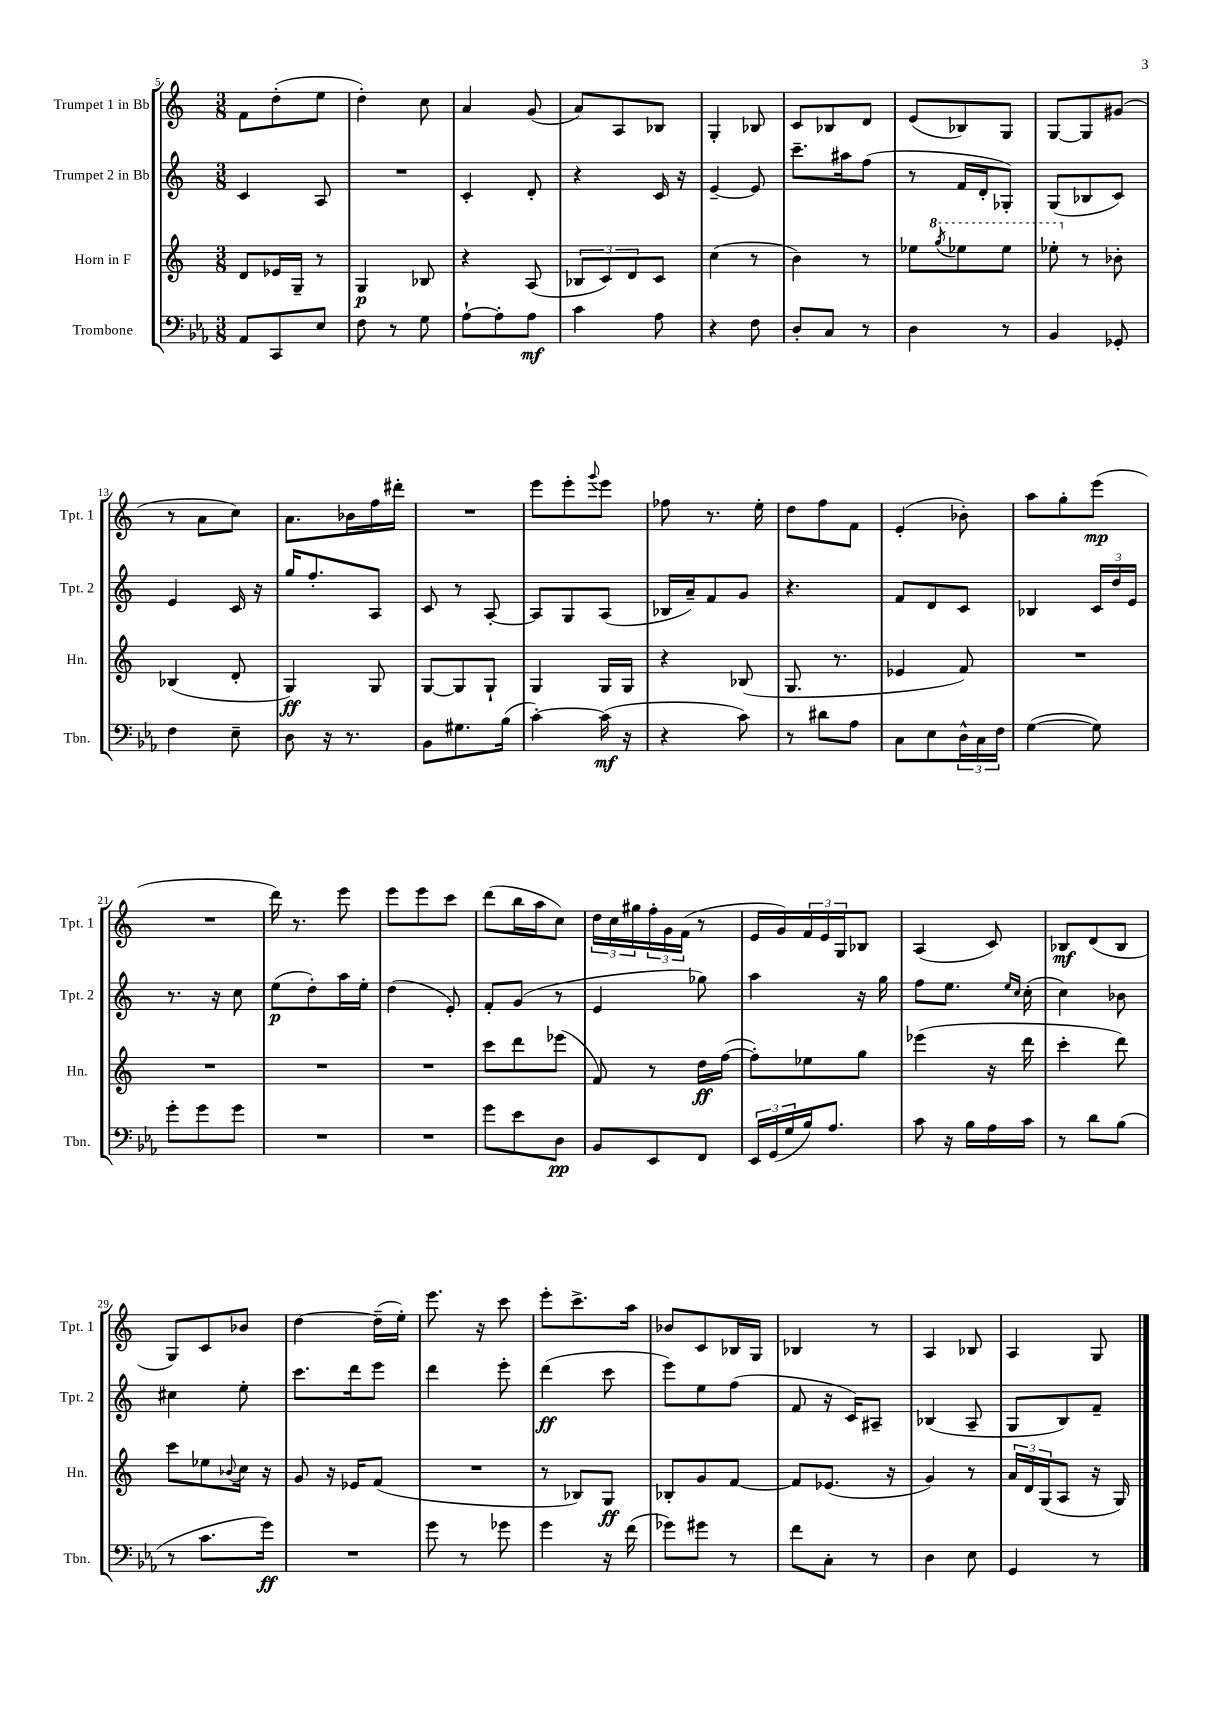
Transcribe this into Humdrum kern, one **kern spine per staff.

**kern	**kern	**kern	**kern
*staff4	*staff3	*staff2	*staff1
*clefF4	*clefG2	*clefG2	*clefG2
*k[b-e-a-]	*k[]	*k[]	*k[]
*M3/8	*M3/8	*M3/8	*M3/8
8AA-	8d	4c	8f
8CC	16e-	.	(8dd'
.	16G~	.	.
8E-	8r	8A	8ee
=	=	=	=
8F	4G	4.r	4dd')
8r	.	.	.
8G	8B-	.	8cc
=	=	=	=
[8A-`	4r	4c'	4a
8A-']	.	.	.
8A-	(8A	8d'	(8g
=	=	=	=
4c	12B-	4r	8a)
.	12c)	.	.
.	.	.	8A
.	12d	.	.
8A-	8c	16c	8B-
.	.	16r	.
=	=	=	=
4r	(4cc	[4e~	4G'
8F	8r	8e]	8B-
=	=	=	=
8D'	4b)	8.ccc~	8c
8C	.	.	8B-
.	.	16aa#	.
8r	8r	(8ff	8d
=	=	=	=
4D	8ee-	8r	(8e
.	8qggg	.	.
.	8eee-	16f	8B-)
.	.	16d'	.
8r	8eee-	8G-')	8G
=	=	=	=
4BB-	8eee-'	(8G	[8G
.	8r	8B-	8G]
8GG-'	8b-'	8c)	(8g#
=	=	=	=
4F	(4B-	4e	8r
.	.	.	8a
8E-~	8d'	16c	8cc)
.	.	16r	.
=	=	=	=
8D	4G)	16gg	8.a
.	.	8.ff'	.
16r	.	.	.
8.r	.	.	16b-
.	8G	8A	16ff
.	.	.	16ddd#'
=	=	=	=
8BB-	[8G	8c	4.r
8.G#	8G]	8r	.
.	8G`	[8A'	.
(16B-	.	.	.
=	=	=	=
[4c')	4G	8A]	8eee
.	.	8G	8eee'
.	.	.	8qqggg
(16c]	16G	(8A	8eee
16r	16G	.	.
=	=	=	=
4r	4r	16B-	8ff-
.	.	16a~)	.
.	.	8f	8.r
8c)	(8B-	8g	.
.	.	.	16ee'
=	=	=	=
8r	8.G	4.r	8dd
8d#	.	.	8ff
.	8.r	.	.
8A-	.	.	8f
=	=	=	=
8C	4e-	8f	(4e'
8E-	.	8d	.
24D^^	8f)	8c	8b-')
24C	.	.	.
24F	.	.	.
=	=	=	=
([4G	4.r	4B-	8aa
.	.	.	8gg'
8G])	.	24c	(8eee
.	.	24dd	.
.	.	24e	.
=	=	=	=
8g'	4.r	8.r	4.r
8g	.	.	.
.	.	16r	.
8g	.	8cc	.
=	=	=	=
4.r	4.r	(8ee	16ddd)
.	.	.	8.r
.	.	8dd')	.
.	.	16aa	8eee
.	.	16ee'	.
=	=	=	=
4.r	4.r	(4dd	8eee
.	.	.	8eee
.	.	8e')	8ccc
=	=	=	=
8g	8ccc	8f'	(8ddd
8e-	8ddd	(8g	16bb
.	.	.	16aa
8D	(8eee-	8r	8cc)
=	=	=	=
8BB-	8f)	4e	24dd
.	.	.	24cc
.	.	.	24gg#
8EE-	8r	.	24ff'
.	.	.	24g
.	.	.	(24f
8FF	16dd	8gg-)	8r
.	([16ff	.	.
=	=	=	=
24EE-	8ff'])	4aa	16e
(24GG	.	.	.
.	.	.	16g)
24G	.	.	.
16B-)	8ee-	.	24f
.	.	.	24e
8.A-	.	.	.
.	.	.	24G
.	8gg	16r	8B-
.	.	16gg	.
=	=	=	=
8c	(4eee-	8ff	(4A
16r	.	8.ee	.
16B-	.	.	.
16A-	16r	.	8c)
.	.	16qqee	.
.	.	16qqcc	.
16c	16ddd	(16cc'	.
=	=	=	=
8r	4ccc'	4cc)	8B-
8d	.	.	(8d
(8B-	8ddd)	8b-	8B-
=	=	=	=
8r	8ccc	4cc#	8G)
8.c	8ee-	.	8c
.	8qqb-	.	.
.	16cc	8ee'	8b-
16g)	16r	.	.
=	=	=	=
4.r	8g	8.ccc	[4dd
.	16r	.	.
.	16e-	16ddd	.
.	(8f	8eee	(16dd~]
.	.	.	16ee')
=	=	=	=
8g	4.r	4ddd	8.eee
8r	.	.	.
.	.	.	16r
8g-	.	8eee'	8ccc
=	=	=	=
4g	8r	(4ddd	8eee'
.	8B-)	.	8.ccc^
16r	8G	8ccc	.
(16f	.	.	16aa
=	=	=	=
8g-)	8B-'	8eee)	8b-
8g#	8g	8ee	8c
8r	[8f	(8ff	16B-
.	.	.	16G
=	=	=	=
8f	8f]	8f	4B-
8C'	(8.e-	16r	.
.	.	16c)	.
8r	.	8A#~	8r
.	16r	.	.
=	=	=	=
4D	4g)	(4B-	4A
8E-	8r	8A~	8B-
=	=	=	=
4GG	24a	8G	4A
.	24d	.	.
.	(24G	.	.
.	8A	8B)	.
8r	16r	8f~	8G
.	16G)	.	.
==	==	==	==
*-	*-	*-	*-
